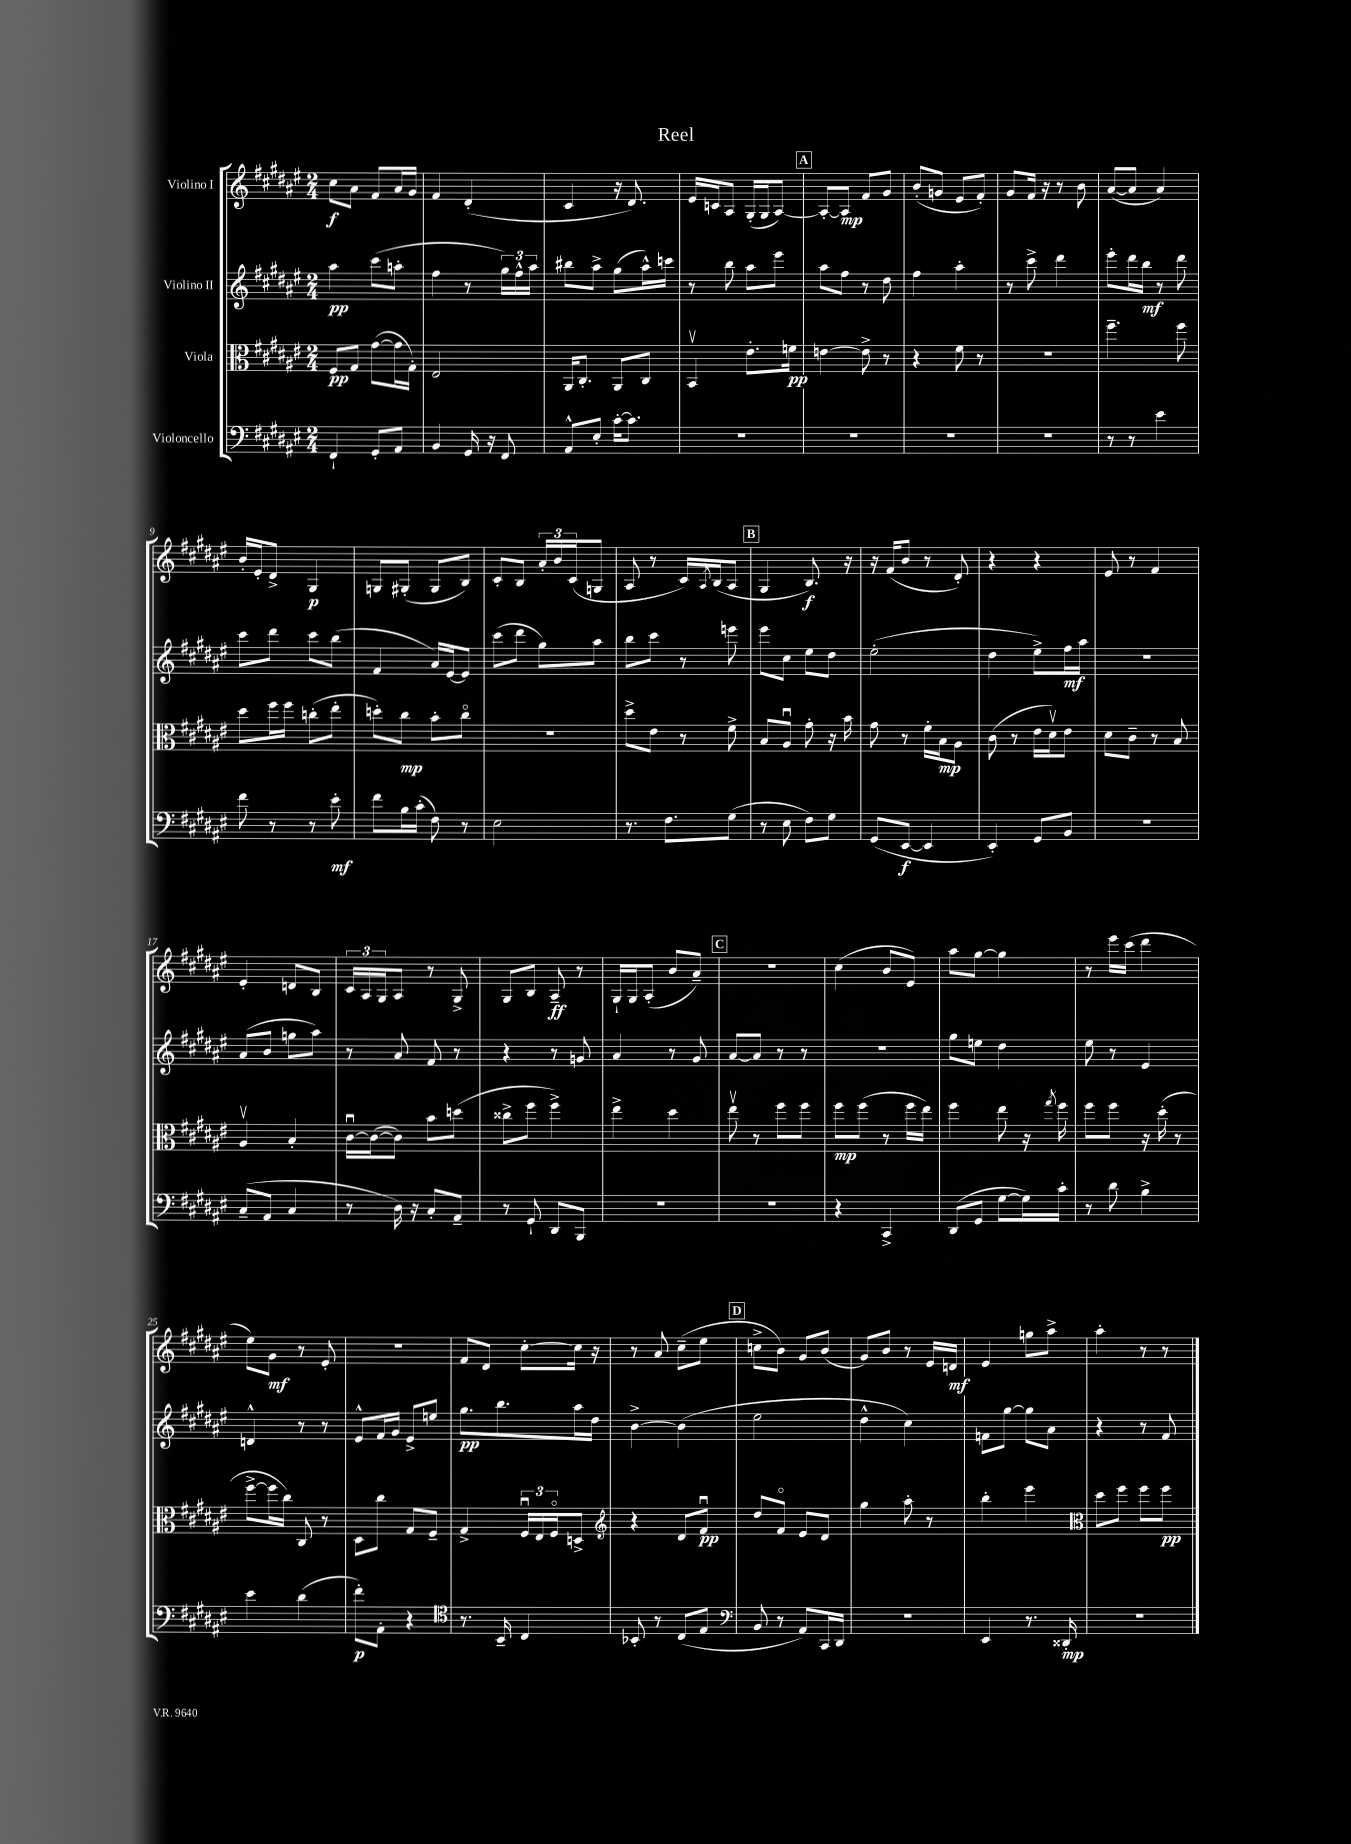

**kern	**dynam	**kern	**dynam	**kern	**dynam	**kern	**dynam
*part4	*part4	*part3	*part3	*part2	*part2	*part1	*part1
*staff4	*staff4	*staff3	*staff3	*staff2	*staff2	*staff1	*staff1
*I"Violoncello	*	*I"Viola	*	*I"Violino II	*	*I"Violino I	*
*clefF4	*	*clefC3	*	*clefG2	*	*clefG2	*
*k[f#c#g#d#a#e#]	*	*k[f#c#g#d#a#e#]	*	*k[f#c#g#d#a#e#]	*	*k[f#c#g#d#a#e#]	*
*M2/4	*	*M2/4	*	*M2/4	*	*M2/4	*
=1	=1	=1	=1	=1	=1	=1	=1
4FF#`/	.	8F#/L	pp	4aa#\	pp	8cc#\L	f
.	.	8G#/J	.	.	.	8a#\J	.
8GG#'/L	.	([8g#\L	.	(8ccc#\L	.	8f#/L	.
8AA#/J	.	16g#\L]	.	8aan'\J	.	16a#/L	.
.	.	16G#'\JJ)	.	.	.	16g#/JJ	.
=2	=2	=2	=2	=2	=2	=2	=2
4BB/	.	2E#/	.	4ff#\	.	4f#/	.
16GG#/	.	.	.	8r	.	(4d#'/	.
16r	.	.	.	.	.	.	.
8FF#/	.	.	.	24gg#\LL)	.	.	.
.	.	.	.	24ff#^^\	.	.	.
.	.	.	.	24aa#\JJ	.	.	.
=3	=3	=3	=3	=3	=3	=3	=3
8AA#^^/L	.	16AA#/KL	.	8bb#X\L	.	4c#/	.
.	.	8.C#'/J	.	.	.	.	.
8E#'/J	.	.	.	8aa#^\J	.	.	.
[16c#'\KL	.	8AA#/L	.	(8gg#\L	.	16r	.
8.c#\J]	.	.	.	.	.	8.d#/)	.
.	.	8C#/J	.	16aa#^^\L)	.	.	.
.	.	.	.	16cccn\JJ	.	.	.
=4	=4	=4	=4	=4	=4	=4	=4
2r	.	4BBv/	.	8r	.	16e#/LL	.
.	.	.	.	.	.	16cn/J	.
.	.	.	.	8bb\	.	8A#/J	.
.	.	8.e#'\L	.	8aa#\L	.	(16G#'/LL	.
.	.	.	.	.	.	16G#/J	.
.	.	.	.	8eee#\J	.	[8A#/J)	.
.	.	16fn\Jk	pp	.	.	.	.
!!LO:REH:place=s1:t=A
=5	=5	=5	=5	=5	=5	=5	=5
2r	.	[4en\	.	8aa#\L	.	8A#'/L_	.
.	.	.	.	8ff#\J	.	8A#/J]	mp
.	.	8e^\]	.	8r	.	8f#/L	.
.	.	8r	.	8dd#\	.	8g#/J	.
=6	=6	=6	=6	=6	=6	=6	=6
2r	.	4r	.	4ff#\	.	(8b'/L	.
.	.	.	.	.	.	8gn/J	.
.	.	8f#\	.	4aa#'\	.	8e#/L	.
.	.	8r	.	.	.	8f#'/J)	.
=7	=7	=7	=7	=7	=7	=7	=7
2r	.	2r	.	8r	.	8g#/L	.
.	.	.	.	8ccc#^\	.	16f#/Jk	.
.	.	.	.	.	.	16r	.
.	.	.	.	4ddd#\	.	8r	.
.	.	.	.	.	.	8b\	.
=8	=8	=8	=8	=8	=8	=8	=8
8r	.	4.ff#~\	.	8eee#'\L	.	([8a#/L	.
8r	.	.	.	16ddd#\L	.	8a#/J]	.
.	.	.	.	16bb\JJ	mf	.	.
4e#\	.	.	.	8r	.	4a#/)	.
.	.	8ff#\	.	8ddd#\	.	.	.
!!LO:LB:g=z
=9	=9	=9	=9	=9	=9	=9	=9
8f#\	.	8dd#\L	.	8ccc#\L	.	16b'/LL	.
.	.	.	.	.	.	16e#'/J	.
8r	.	16ff#\L	.	8ddd#\J	.	8d#^/J	.
.	.	16ff#\JJ	.	.	.	.	.
8r	.	(8ccn'\L	.	8ccc#\L	.	4G#/	p
8e#'\	mf	8ee#'\J	.	(8bb\J	.	.	.
=10	=10	=10	=10	=10	=10	=10	=10
8f#\L	.	8ddn'\L)	.	4f#/	.	8Gn/L	.
16B\L	.	8cc#\J	mp	.	.	(8G#X'/J	.
(16c#'\JJ	.	.	.	.	.	.	.
8F#\)	.	8b'\L	.	16a#/LL)	.	8G#/L	.
.	.	.	.	[16e#/J	.	.	.
8r	.	8cc#\J	.	8e#/J]	.	8B/J)	.
=11	=11	=11	=11	=11	=11	=11	=11
2E#\	.	2r	.	(8ccc#\L	.	8c#'/L	.
.	.	.	.	8ddd#\J	.	8B/J	.
.	.	.	.	8gg#\L)	.	24a#'/LL	.
.	.	.	.	.	.	24b/	.
.	.	.	.	.	.	(24c#/J	.
.	.	.	.	8aa#\J	.	8Gn/J	.
=12	=12	=12	=12	=12	=12	=12	=12
8.r	.	8dd#^\L	.	8bb\L	.	8A#/	.
.	.	8e#\J	.	8ccc#\J	.	8r	.
8.F#\L	.	.	.	.	.	.	.
.	.	8r	.	8r	.	16c#/LL)	.
.	.	.	.	.	.	8qA#/	.
.	.	.	.	.	.	(16B/J	.
(8G#\J	.	8f#^\	.	8eeen\	.	8A#/J	.
!!LO:REH:place=s1:t=B
=13	=13	=13	=13	=13	=13	=13	=13
8r	.	8B/L	.	8eee#\L	.	4G#/	.
8E#\	.	8A#u/J	.	8cc#\J	.	.	.
8F#\L)	.	8g#'\	.	8ee#\L	.	8.B/)	f
8G#\J	.	16r	.	8dd#\J	.	.	.
.	.	16b\	.	.	.	16r	.
=14	=14	=14	=14	=14	=14	=14	=14
(8GG#/L	.	8g#\	.	(2ee#'\	.	16r	.
.	.	.	.	.	.	(16f#/KL	.
[8EE#/J	f	8r	.	.	.	8b/J	.
4EE#/]	.	16f#'\LL	.	.	.	8r	.
.	.	16B\J	mp	.	.	.	.
.	.	8A#\J	.	.	.	8d#'/)	.
=15	=15	=15	=15	=15	=15	=15	=15
4EE#'/)	.	(8c#\	.	4dd#\	.	4r	.
.	.	8r	.	.	.	.	.
8GG#/L	.	16e#\LL	.	8ee#^\L)	.	4r	.
.	.	16d#v\J)	.	.	.	.	.
8BB/J	.	8e#\J	.	16ff#\L	mf	.	.
.	.	.	.	16aa#\JJ	.	.	.
=16	=16	=16	=16	=16	=16	=16	=16
2r	.	8d#\L	.	2r	.	8e#/	.
.	.	8c#~\J	.	.	.	8r	.
.	.	8r	.	.	.	4f#/	.
.	.	8B/	.	.	.	.	.
!!LO:LB:g=z
=17	=17	=17	=17	=17	=17	=17	=17
(8C#~/L	.	4A#v/	.	(8a#/L	.	4e#'/	.
8AA#/J	.	.	.	8b/J	.	.	.
4C#/	.	4B'/	.	8ggn\L	.	8dn/L	.
.	.	.	.	8aa#\J)	.	8B/J	.
=18	=18	=18	=18	=18	=18	=18	=18
8r	.	[16c#u\LL	.	8r	.	24c#/LL	.
.	.	.	.	.	.	24A#/	.
.	.	(16c#\J_	.	.	.	.	.
.	.	.	.	.	.	24G#/J	.
16D#\)	.	8c#\J])	.	8a#/	.	8A#/J	.
16r	.	.	.	.	.	.	.
8C#'/L	.	8b\L	.	8f#/	.	8r	.
8AA#~/J	.	(8ddn\J	.	8r	.	8G#^/	.
=19	=19	=19	=19	=19	=19	=19	=19
8r	.	8cc##X^\L	.	4r	.	8G#/L	.
8GG#`/	.	8ff#\J	.	.	.	8B/J	.
8DD#/L	.	4ff#^\)	.	8r	.	8A#~/	ff
8BBB/J	.	.	.	8gn/	.	8r	.
=20	=20	=20	=20	=20	=20	=20	=20
2r	.	4ee#^\	.	4a#/	.	16G#`/LL	.
.	.	.	.	.	.	16G#/J	.
.	.	.	.	.	.	(8A#'/J	.
.	.	4dd#\	.	8r	.	8b/L	.
.	.	.	.	8g#/	.	8a#~/J)	.
!!LO:REH:place=s1:t=C
=21	=21	=21	=21	=21	=21	=21	=21
2r	.	8ee#v\	.	[8a#/L	.	2r	.
.	.	8r	.	8a#/J]	.	.	.
.	.	8ff#\L	.	8r	.	.	.
.	.	8ff#\J	.	8r	.	.	.
=22	=22	=22	=22	=22	=22	=22	=22
4r	.	8ff#\L	mp	2r	.	(4cc#\	.
.	.	(8ff#\J	.	.	.	.	.
4CC#^/	.	8r	.	.	.	8b/L	.
.	.	16ff#\LL	.	.	.	8e#/J)	.
.	.	16ee#\JJ)	.	.	.	.	.
=23	=23	=23	=23	=23	=23	=23	=23
(8DD#/L	.	4ff#\	.	8gg#\L	.	8aa#\L	.
8GG#/J	.	.	.	8een\J	.	[8gg#\J	.
[8G#\L	.	8ee#\	.	4dd#\	.	4gg#\]	.
16G#\L])	.	16r	.	.	.	.	.
.	.	8qgg#/	.	.	.	.	.
16c#'\JJ	.	16ff#\	.	.	.	.	.
=24	=24	=24	=24	=24	=24	=24	=24
8r	.	8ff#\L	.	8ee#\	.	8r	.
8d#\	.	8ff#\J	.	8r	.	16eee#\LL	.
.	.	.	.	.	.	(16ccc#\JJ	.
4B^\	.	16r	.	4e#/	.	4ddd#\	.
.	.	(16dd#'\	.	.	.	.	.
.	.	8r	.	.	.	.	.
!!LO:LB:g=z
=25	=25	=25	=25	=25	=25	=25	=25
4e#\	.	[8ff#^\L	.	4dn^^/	.	8ee#\L)	.
.	.	16ff#\L]	.	.	.	8g#\J	mf
.	.	16cc#\JJ)	.	.	.	.	.
(4d#\	.	8C#/	.	8r	.	8r	.
.	.	8r	.	8r	.	8e#'/	.
=26	=26	=26	=26	=26	=26	=26	=26
8f#'\L)	p	8D#\L	.	8e#^^/L	.	2r	.
8AA#'\J	.	8cc#\J	.	16f#/L	.	.	.
.	.	.	.	16g#/JJ	.	.	.
4r	.	8G#/L	.	8e#^/L	.	.	.
.	.	8F#~/J	.	8een/J	.	.	.
=27	=27	=27	=27	=27	=27	=27	=27
*clefC4	*	*	*	*	*	*	*
8.r	.	4G#^/	.	8.gg#\L	pp	8f#/L	.
.	.	.	.	.	.	8d#/J	.
16BB~/	.	.	.	8.bb\	.	.	.
4C#/	.	24F#u/LL	.	.	.	[8cc#'\L	.
.	.	24E#/	.	.	.	.	.
.	.	24F#/J	.	.	.	.	.
.	.	8Dn^/J	.	16aa#\L	.	16cc#\Jk]	.
.	.	.	.	16dd#\JJ	.	16r	.
=28	=28	=28	=28	=28	=28	=28	=28
*	*	*clefG2	*	*	*	*	*
8BB-X'/	.	4r	.	[4b^\	.	8r	.
8r	.	.	.	.	.	8a#/	.
(8C#/L	.	8d#/L	.	(4b\]	.	(8cc#~\L	.
8E#/J	.	8f#u/J	pp	.	.	8ee#\J	.
!!LO:REH:place=s1:t=D
=29	=29	=29	=29	=29	=29	=29	=29
*clefF4	*	*	*	*	*	*	*
8BB/	.	8dd#/L	.	2ee#\	.	8ccn^\L	.
8r	.	8f#/J	.	.	.	8b\J)	.
8AA#/L)	.	8e#/L	.	.	.	8g#/L	.
16CC#/L	.	8d#/J	.	.	.	(8b/J	.
16DD#/JJ	.	.	.	.	.	.	.
=30	=30	=30	=30	=30	=30	=30	=30
2r	.	4gg#\	.	4dd#^^\	.	8g#/L)	.
.	.	.	.	.	.	8b/J	.
.	.	8aa#'\	.	4cc#\)	.	8r	.
.	.	8r	.	.	.	16e#/LL	.
.	.	.	.	.	.	16dn/JJ	mf
=31	=31	=31	=31	=31	=31	=31	=31
4EE#/	.	4bb'\	.	8fn\L	.	4e#/	.
.	.	.	.	[8gg#\J	.	.	.
8.r	.	4eee#\	.	8gg#\L]	.	8ggn\L	.
.	.	.	.	8a#\J	.	8aa#^\J	.
16DD##X'/	mp	.	.	.	.	.	.
=32	=32	=32	=32	=32	=32	=32	=32
*	*	*clefC3	*	*	*	*	*
2r	.	8dd#\L	.	4r	.	4aa#'\	.
.	.	8ff#\J	.	.	.	.	.
.	.	8ff#\L	.	8r	.	8r	.
.	.	8ff#\J	pp	8f#/	.	8r	.
==	==	==	==	==	==	==	==
*-	*-	*-	*-	*-	*-	*-	*-
